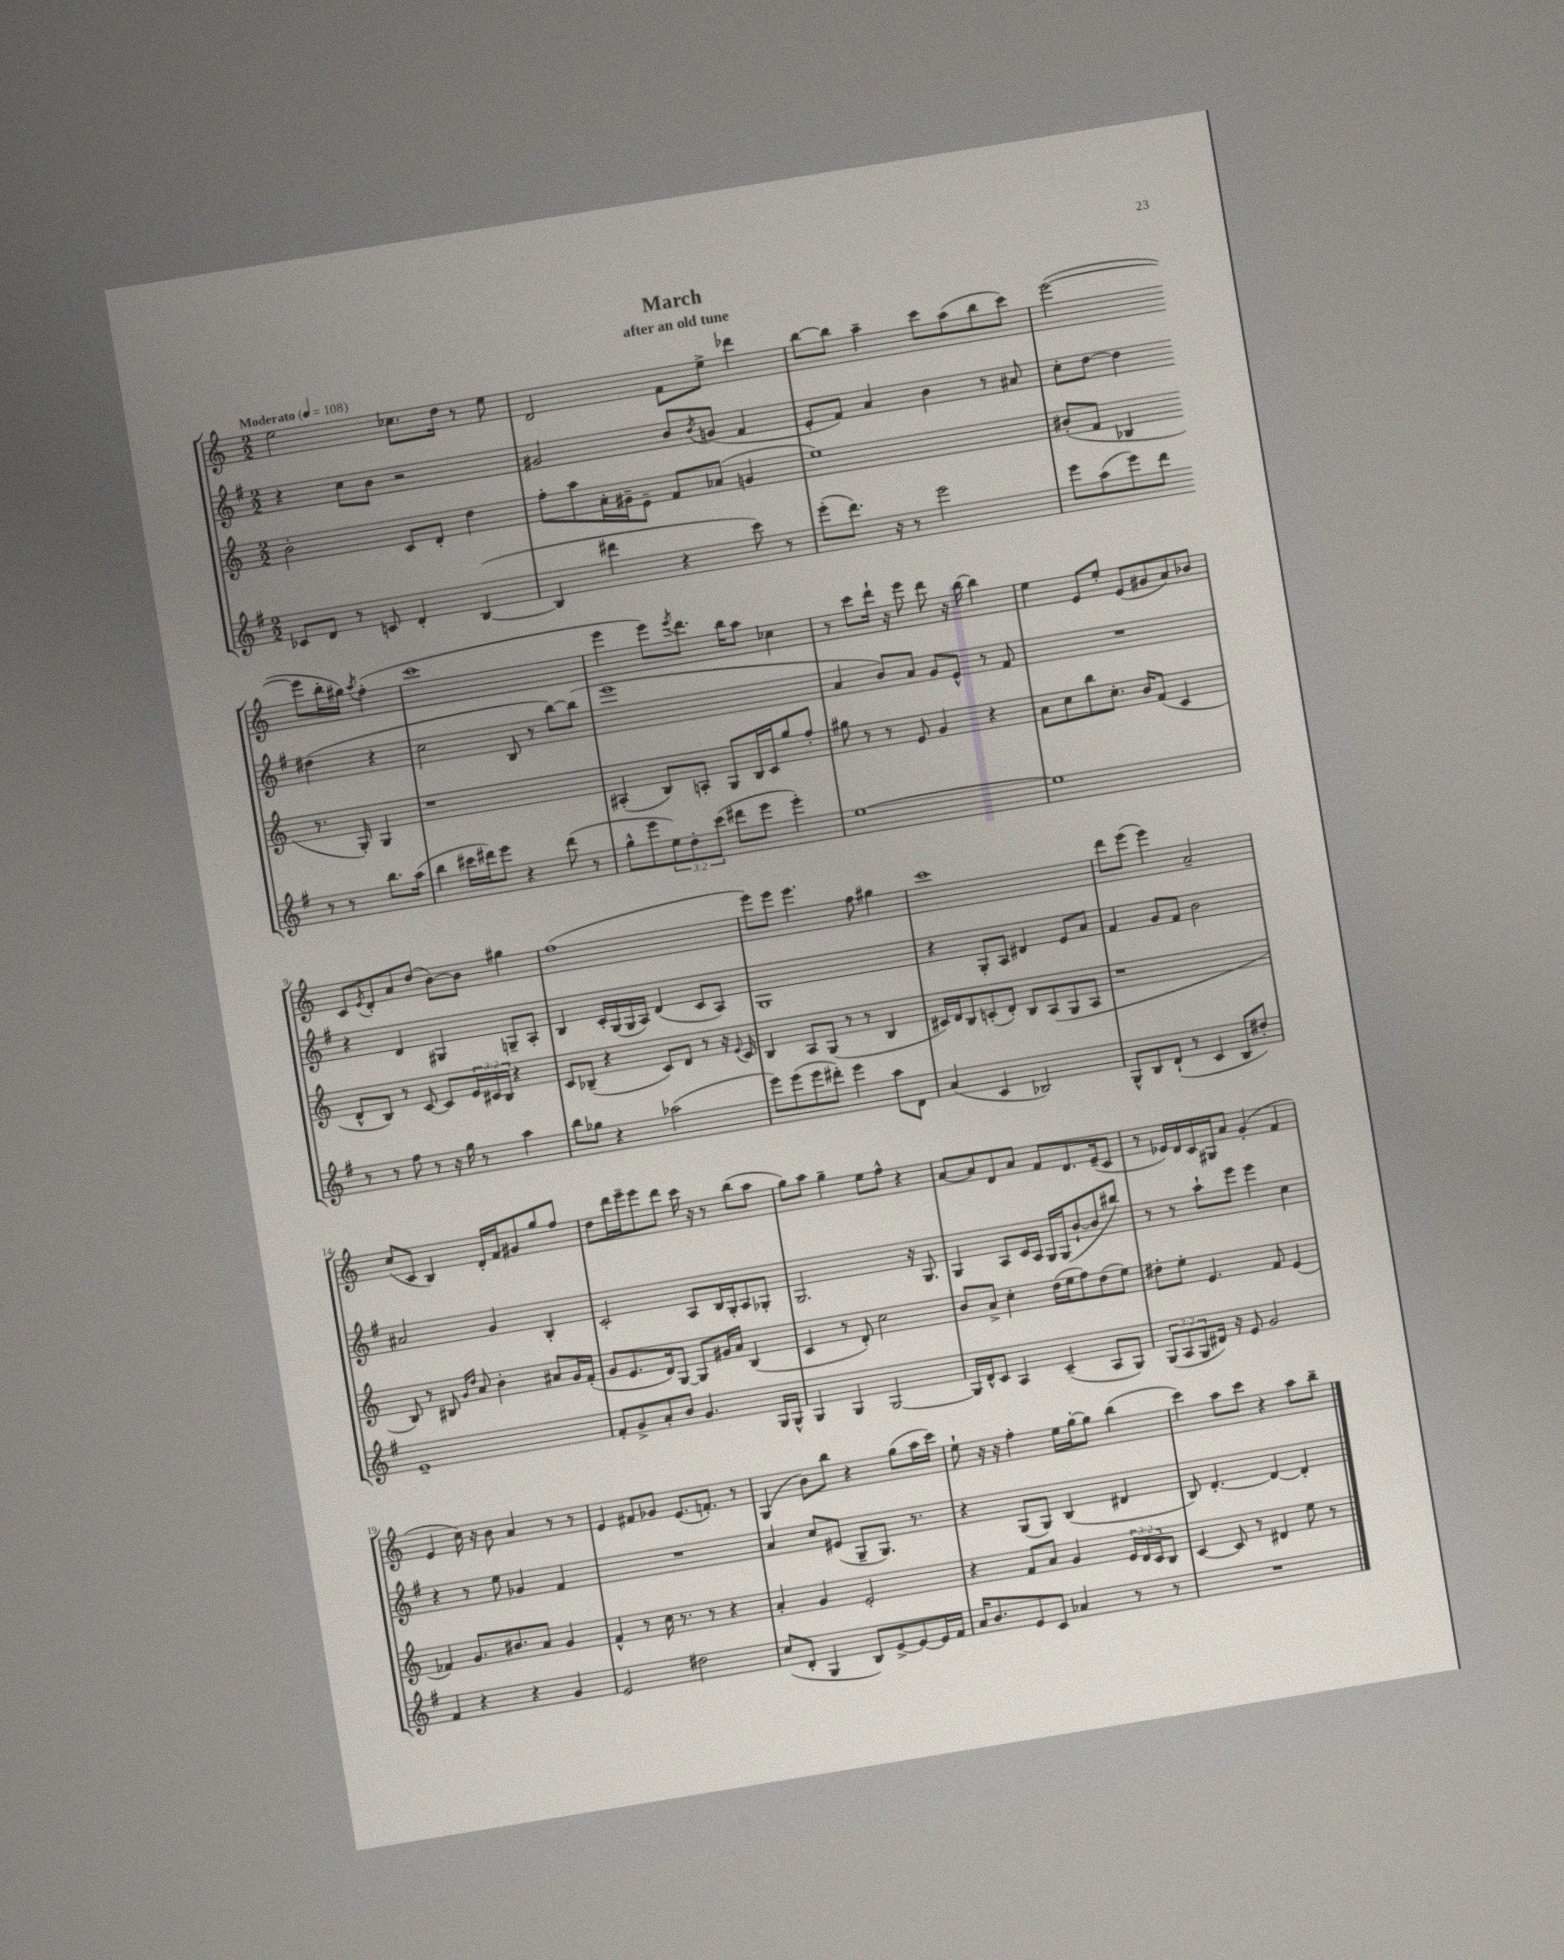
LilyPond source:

\header { title = "March" subtitle = "after an old tune" }
<<
\new StaffGroup <<
\new Staff = "s0" {
    \clef treble \key c \major \numericTimeSignature \time 2/2 \tempo "Moderato" 4 = 108
    e''2 ces''8. d''16 r8 e''8 |
    d'2 f'8 e''8-> des'''4 |
    b''8~ b''8 a''4-- c'''8 a''8( b''8 c'''8) |
    e'''2~( e'''8 b''16-. gis''16) \acciaccatura { a''8 } f''4-.( |
    c'''1 |
    e'''4 e'''8) \acciaccatura { e'''8 } d'''8. b''16 a''8 ces''4 |
    r8 c'''8 d'''16-! r16 e'''8 d'''8 r16 b''16~ b''4 |
    e''4 e'8 e''8-. e'8( gis'8 a'8) bes'8 |
    c'8 \acciaccatura { e'8 } d'8-. a'8 d''8( b'8~) b'8 gis''4 |
    f''1( |
    e'''8) e'''8 e'''4. f''8 gis''4 |
    c'''1 |
    d'''8 e'''8( e'''4) a'2-- |
    c''8( c'8 b4) d'16-. f'16 gis'8 g''8 f''8 |
    d''8 d'''16 e'''16-- e'''8 d'''8 c'''16 r16 r8 b''8( a''8 |
    g''8) a''8 g''4-- e''8 f''8-^ r4 |
    a'8~ a'8 d'8 a'8 f'8 d'8. e'16--( c'8 |
    r8 ees'16) d'16 c'16 gis16 a'8 g'4-.( f'4 |
    e'4 c''16) r16 b'8 a'4 r8 r8 |
    e'4 fis'8 ges'8 e'8.( f'8.-.) r8 |
    g4( b'8) b''8 r4 g''8( a''16 c'''16) |
    e''8-! r16 r16 f''4-. e''16 g''16~-. g''8 b''4( |
    c'''4) a''8 c'''8 r4 a''8 b''8-- \bar "|." |
}
\new Staff = "s1" {
    \clef treble \key g \major \numericTimeSignature \time 2/2
    r4 c''8 b'8 r2 |
    gis'2 b'8 \acciaccatura { b'8 } g'8( fis'4 |
    e'8-. fis'8) a'4 b'4 r8 ais'8 |
    c''8-. d''8~ d''4 dis''4( r4 |
    c''2 b8 r8 b''8~) b''8( |
    e'''1 |
    a'4 b'8) a'8 g'8 e'8-^ r8 fis'8 |
    R1 |
    r4 d'4 gis4 g8-- a8-. |
    b4 c'16-. g16( g16 a16) d'4( c'8 a8) |
    g1 |
    r4 g8-. a8 dis'4 e'8 a'8 |
    fis'4 g'8 fis'8 b'2 |
    ais'2 g'4 b4-. |
    c'2-. a8 b16 g16-. a8 ges8-. |
    g2. r16 g8. |
    g4 a8 c'16 a16 g16 g16( b'8~-! b'8 bis''8) |
    r8 r8 a''8-! e'''8 e'''4 c''4 |
    r4 r8 e''8 ges'4 fis'4 |
    R1 |
    a'4 c''8 eis'8( g8-- g8.) r8. |
    r4 g8( g8) b4( dis'4 |
    b8) d'4.~-. d'4~ d'4-. \bar "|." |
}
\new Staff = "s2" {
    \clef treble \key c \major \numericTimeSignature \time 2/2 \override Staff.TupletNumber.text = #tuplet-number::calc-fraction-text
    b'2-. c'8 d'8-. d''4 |
    f''8-. a''8 a'16-. gis'16-- e'8-- f'8 aes'8( g'4 |
    e''1) |
    bis'8-.( f'8 bes4 r8. g16-.) g4 |
    r1 |
    ais4-.( b8) a8-. g8 b16 c'16 g''8 f''8-. |
    gis''8 r8 r8 e'8 g'4 r4 |
    a'8 c''8 b''8 c''8.-. b'16 f'8( c'4 |
    d'8-^ b8) r8 c'8~ c'8 \tuplet 3/2 { e'16 cis'16 b16 } r4 |
    c'8 bes8--( r4 c'8) d'8 r8 r16 \appoggiatura { e'8 } c'16 |
    b4 a8 g8( r8 r8 b4 |
    cis'16) d'16 b8 c'8-.( d'8-.) b8 a8( g8 a8 |
    r1 |
    b8) r8 bis8 \grace { g'16 d''16 } a'8 b'4-. ais'8 g'16 f'16-.( |
    g'8 e'8. d'16) g8~ g8 gis'16 a'16 b4( |
    c'4 r8 d'8-.) c''2 |
    b'8 a'8-> c''4-. d''16( e''16 f''8) d''8( e''8) |
    dis''8-. e''8-. e'4. f'8 e'4( |
    fes'4) g'8. bis'8. a'8 g'4 |
    f'4-^ r8 c''16 r8. r8 r4 |
    a'4-. g'4 e'2-. |
    r4 f'8 a'8 g'4 \tuplet 3/2 { e'16 d'16 c'16 } b8 |
    c'4~ c'8 r8 dis'4 e''8 r8 \bar "|." |
}
\new Staff = "s3" {
    \clef treble \key g \major \numericTimeSignature \time 2/2 \override Staff.TupletNumber.text = #tuplet-number::calc-fraction-text
    ces'8 d'8 r8 c'8 d'4-. b4~( |
    b4 dis'''4 r4 c'''8) r8 |
    e'''8-.( d'''8.) r16 r8 e'''2 |
    e'''8 a''8( e'''8) d'''8 r8 r8 b''8. a''16( |
    b''4 cis'''16 dis'''16) e'''8 r4 dis'''8( r8 |
    g''8-^ e'''8 \tuplet 3/2 { e''8) d''8-. c'''8( } dis'''8 e'''8 e'''4-.) |
    e''1~ |
    e''1 |
    r8 r8 fis''8 r8 r16 g''16 r8 a''4 |
    b''8 ges''8 r4 aes''2( |
    e'''8) e'''8( e'''8 dis'''8-.) e'''4 a''8 d'8 |
    a'4( c'4 bes2) |
    g8-^ b8 d'8-!( r8 c'4 b8 dis''8-.) |
    e'1-- |
    fis'8-. g'8-> a'8-. b'8 g'4. g16 g16-^ |
    g4 g4 g2~ |
    g16 d'16-^ c'8 a4 c'4--( a8 g8) |
    \tuplet 3/2 { g8( a8 g8 } dis'16) r16 e'8 g'2 |
    fis'4 r4 r4 g'4 |
    e'2 dis''2 |
    c''8( d'8-. g4 b8) e'8~-> e'8~ e'16 fis'16 |
    a'16 b'8. e'8 c'8 aes'4 r8 r8 |
    R1 \bar "|." |
}
>>
>>
